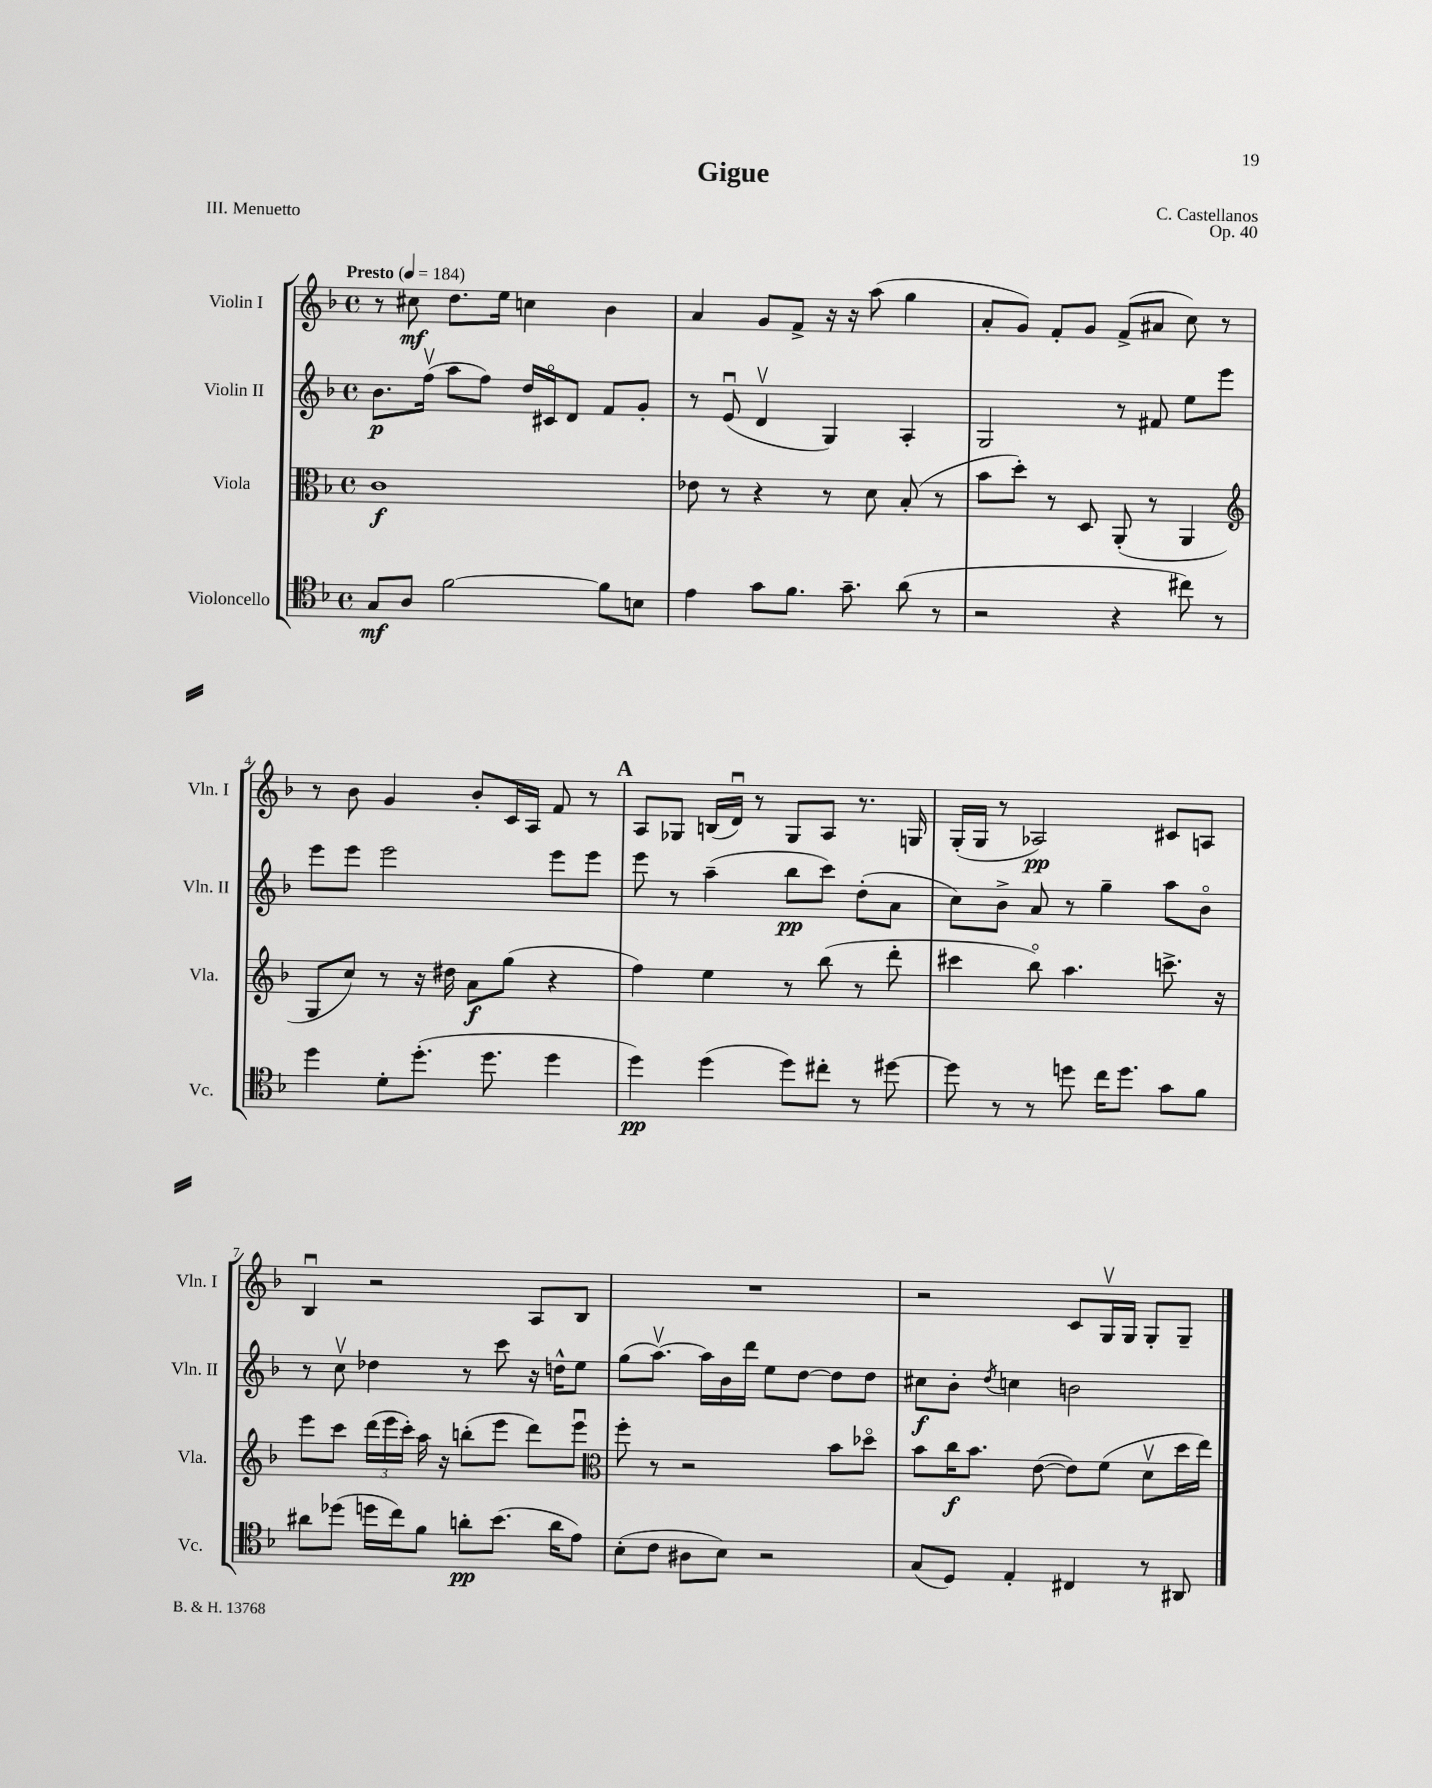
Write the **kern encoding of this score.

**kern	**dynam	**kern	**dynam	**kern	**dynam	**kern	**dynam
*part4	*part4	*part3	*part3	*part2	*part2	*part1	*part1
*staff4	*staff4	*staff3	*staff3	*staff2	*staff2	*staff1	*staff1
*I"Violoncello	*	*I"Viola	*	*I"Violin II	*	*I"Violin I	*
*I'Vc.	*	*I'Vla.	*	*I'Vln. II	*	*I'Vln. I	*
*clefC4	*	*clefC3	*	*clefG2	*	*clefG2	*
*k[b-]	*	*k[b-]	*	*k[b-]	*	*k[b-]	*
*M4/4	*	*M4/4	*	*M4/4	*	*M4/4	*
*met(c)	*	*met(c)	*	*met(c)	*	*met(c)	*
*MM184	*	*MM184	*	*MM184	*	*MM184	*
=1	=1	=1	=1	=1	=1	=1	=1
!	!	!	!	!	!	!LO:TX:a:B:t=Presto	!
8G/L	mf	1c	f	8.b-\L	p	8r	.
8A/J	.	.	.	.	.	8cc#X\	mf
.	.	.	.	(16ffv\Jk	.	.	.
[2f\	.	.	.	8aa\L	.	8.dd\L	.
.	.	.	.	8ff\J)	.	.	.
.	.	.	.	.	.	16ee\Jk	.
.	.	.	.	16dd/LL	.	4ccn\	.
.	.	.	.	16c#X/J	.	.	.
.	.	.	.	8d/J	.	.	.
8f\L]	.	.	.	8f/L	.	4b-\	.
8Bn\J	.	.	.	8g'/J	.	.	.
=2	=2	=2	=2	=2	=2	=2	=2
4e\	.	8e-X\	.	8r	.	4a/	.
.	.	8r	.	(8eu/	.	.	.
8g\L	.	4r	.	4dv/	.	8g/L	.
8.f\J	.	.	.	.	.	8f^/J	.
.	.	8r	.	4G/)	.	16r	.
8.g~\	.	.	.	.	.	16r	.
.	.	8d\	.	.	.	(8aa\	.
(8a\	.	(8B-'/	.	4A'/	.	4gg\	.
8r	.	8r	.	.	.	.	.
=3	=3	=3	=3	=3	=3	=3	=3
2r	.	8b-\L	.	2G/	.	8a'/L	.
.	.	8dd'\J)	.	.	.	8g/J)	.
.	.	8r	.	.	.	8f'/L	.
.	.	8D/	.	.	.	8g/J	.
4r	.	(8AA'/	.	8r	.	(8f^/L	.
.	.	8r	.	8f#X/	.	8a#X/J	.
8cc#X\)	.	4AA/	.	8ee\L	.	8cc\)	.
8r	.	.	.	8eee\J	.	8r	.
!!LO:LB:g=z
=4	=4	=4	=4	=4	=4	=4	=4
*	*	*clefG2	*	*	*	*	*
4dd\	.	8G/L	.	8eee\L	.	8r	.
.	.	8cc/J)	.	8eee\J	.	8b-\	.
8d'\L	.	8r	.	2eee\	.	4g/	.
(8.dd'\J	.	16r	.	.	.	.	.
.	.	16dd#X\	.	.	.	.	.
.	.	8a\L	f	.	.	8b-'/L	.
8.dd\	.	.	.	.	.	.	.
.	.	(8gg\J	.	.	.	16c/L	.
.	.	.	.	.	.	16A/JJ	.
4dd\	.	4r	.	8eee\L	.	8f/	.
.	.	.	.	8eee\J	.	8r	.
!!LO:REH:place=s1:t=A
=5	=5	=5	=5	=5	=5	=5	=5
4dd\)	pp	4ff\)	.	8eee\	.	8A/L	.
.	.	.	.	8r	.	8G-X/J	.
(4dd\	.	4ee\	.	(4aa~\	.	(16Bn/LL	.
.	.	.	.	.	.	16du/JJ)	.
.	.	.	.	.	.	8r	.
8dd\L)	.	8r	.	8bb-\L	pp	8G-/L	.
8cc#X'\J	.	(8bb-\	.	8ccc\J)	.	8A/J	.
8r	.	8r	.	(8dd'\L	.	8.r	.
[8dd#X\	.	8ddd'\	.	8a\J	.	.	.
.	.	.	.	.	.	16Gn/	.
=6	=6	=6	=6	=6	=6	=6	=6
8dd#\]	.	4ccc#X\	.	8cc\L)	.	(16G'/LL	.
.	.	.	.	.	.	16G/JJ	.
8r	.	.	.	8b-^\J	.	8r	.
8r	.	8bb-\)	.	8a/	.	2A-X/)	pp
8ddn\	.	4.aa\	.	8r	.	.	.
16cc\KL	.	.	.	4gg~\	.	.	.
8.dd\J	.	.	.	.	.	.	.
8g\L	.	8.cccn^\	.	8aa\L	.	8c#X/L	.
8f\J	.	.	.	8b-\J	.	8An/J	.
.	.	16r	.	.	.	.	.
!!LO:LB:g=z
=7	=7	=7	=7	=7	=7	=7	=7
8a#X\L	.	8eee\L	.	8r	.	4B-u/	.
(8dd-X\J	.	8ccc\J	.	8ccv\	.	.	.
16ddn\LL	.	(24ddd\LL	.	4dd-X\	.	2r	.
.	.	24eee\	.	.	.	.	.
16cc\J)	.	.	.	.	.	.	.
.	.	24ccc'\JJ)	.	.	.	.	.
8f\J	.	16aa\	.	.	.	.	.
.	.	16r	.	.	.	.	.
8an'\L	pp	(8bbn'\L	.	8r	.	.	.
(8.b-\J	.	8eee\J	.	8ccc\	.	.	.
.	.	8ddd\L)	.	16r	.	8A/L	.
16a\KL	.	.	.	16ddn^^\KL	.	.	.
8e\J)	.	8eeeu\J	.	8ee\J	.	8B-/J	.
=8	=8	=8	=8	=8	=8	=8	=8
*	*	*clefC3	*	*	*	*	*
(8B-'\L	.	8ff'\	.	(8gg\L	.	1r	.
8c\J	.	8r	.	[8.aav\J)	.	.	.
8A#X\L	.	2r	.	.	.	.	.
.	.	.	.	16aa\LL]	.	.	.
8B-\J)	.	.	.	16b-\	.	.	.
.	.	.	.	16ddd\JJ	.	.	.
2r	.	.	.	8ee\L	.	.	.
.	.	.	.	[8dd\J	.	.	.
.	.	8b-\L	.	8dd\L]	.	.	.
.	.	8dd-X\J	.	8dd\J	.	.	.
=9	=9	=9	=9	=9	=9	=9	=9
(8G/L	.	8b-\L	.	8cc#X\L	f	2r	.
8D/J)	.	16cc\K	f	8b-'\J	.	.	.
.	.	8.b-\J	.	.	.	.	.
.	.	.	.	8qdd/	.	.	.
4E'/	.	.	.	4ccn\	.	.	.
.	.	([8e\	.	.	.	.	.
4C#X/	.	8e\L])	.	2bn\	.	8c/L	.
.	.	(8f\J	.	.	.	16Gv/L	.
.	.	.	.	.	.	16G/JJ	.
8r	.	8dv\L	.	.	.	8G'/L	.
8AA#X/	.	16dd\L	.	.	.	8G~/J	.
.	.	16ee\JJ)	.	.	.	.	.
==	==	==	==	==	==	==	==
*-	*-	*-	*-	*-	*-	*-	*-
